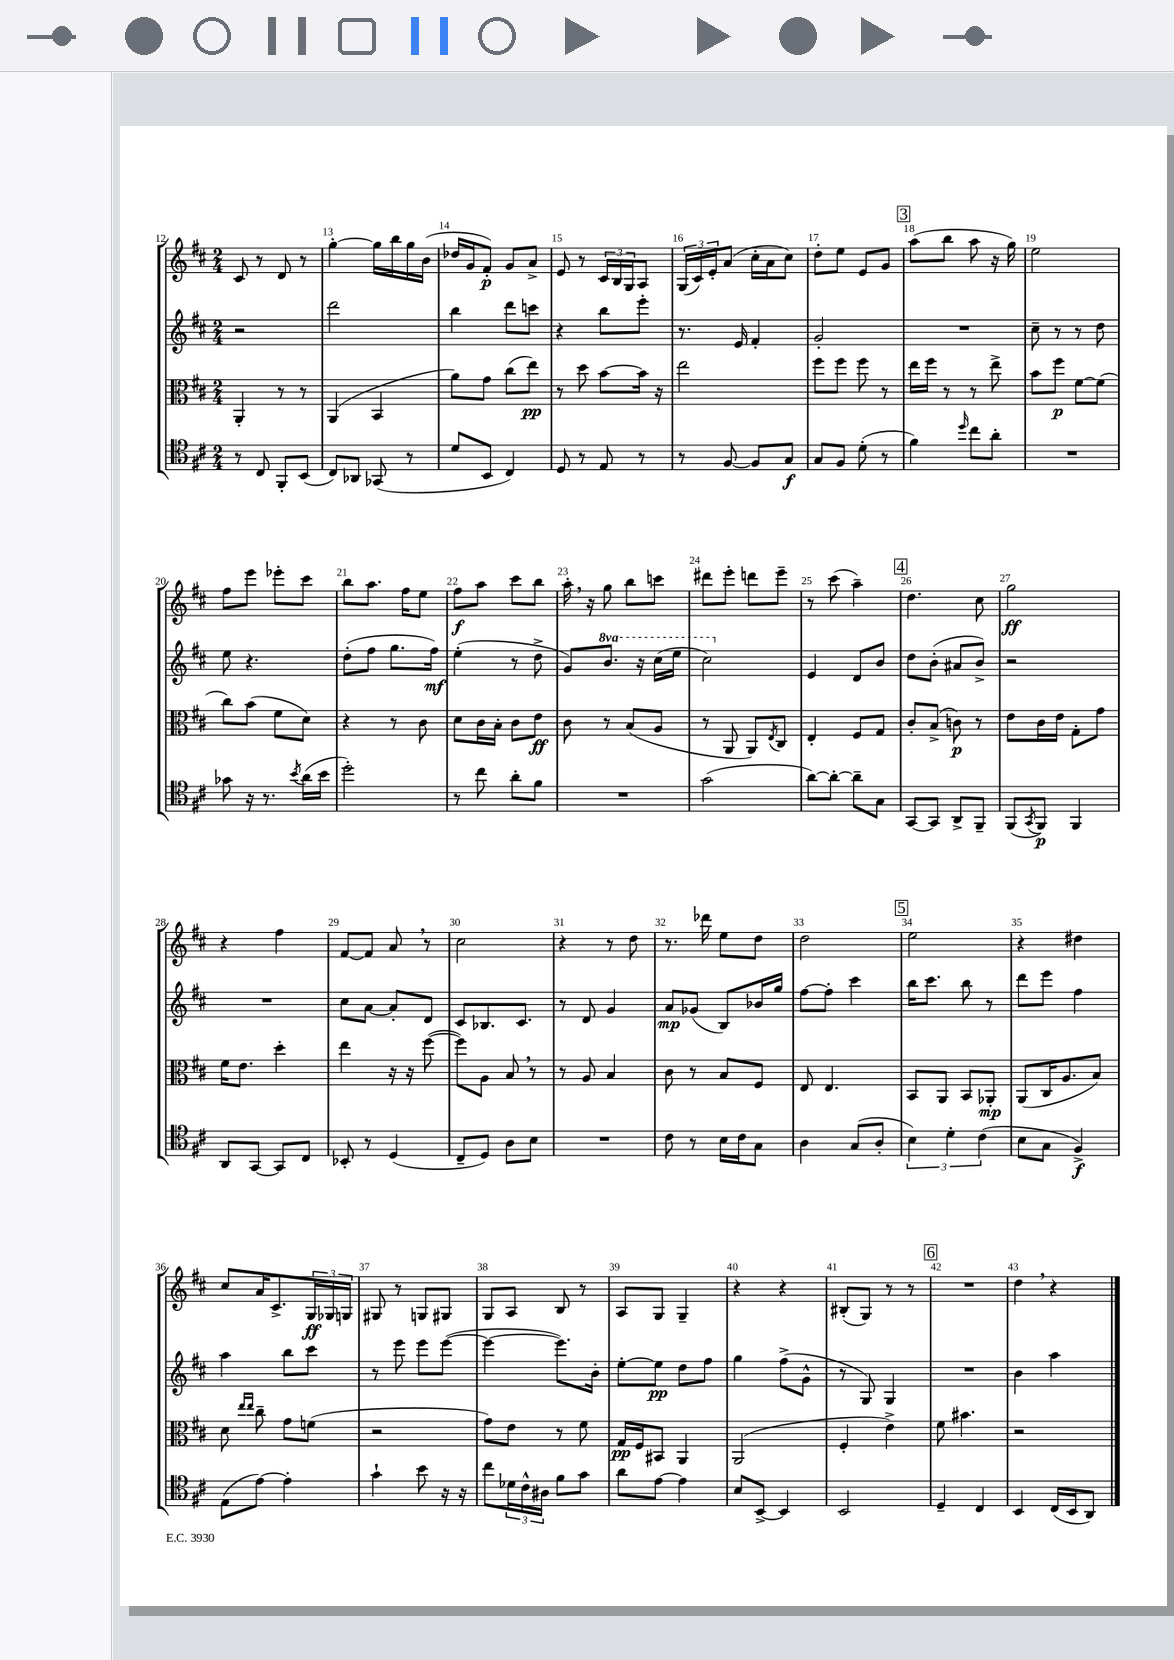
<<
\new StaffGroup <<
\new Staff = "s0" {
    \clef treble \key d \major \numericTimeSignature \time 2/4
    cis'8 r8 d'8 r8 |
    g''4~-. g''16 b''16 g''16 b'16( |
    des''16 g'16 fis'8-.\p) g'8 a'8-> |
    e'8 r8 \tuplet 3/2 { cis'16 b16 g16 } a8 |
    \tuplet 3/2 { g16( cis'16) e'16-. } a'8( cis''16-. a'16 cis''8) |
    d''8-. e''8 e'8 g'8 |
    \mark \markup { \box "3" } a''8( b''8 a''8 r16 g''16) |
    e''2 |
    fis''8 e'''8 ees'''8-. cis'''8 |
    b''8 a''8. fis''16 e''8 |
    fis''8\f a''8 cis'''8 b''8 |
    a''16-. \breathe r16 g''8 b''8 c'''8 |
    dis'''8 e'''8-. d'''8 e'''8-- |
    r8 cis'''8( a''4--) |
    \mark \markup { \box "4" } d''4. cis''8 |
    g''2\ff |
    r4 fis''4 |
    fis'8~ fis'8 a'8 \breathe r8 |
    cis''2 |
    r4 r8 d''8 |
    r8. des'''16 e''8 d''8 |
    d''2 |
    \mark \markup { \box "5" } e''2 |
    r4 dis''4 |
    cis''8 a'16 cis'8.-> \tuplet 3/2 { g16\ff ges16 g16 } |
    gis8 r8 g8 gis8 |
    g8 a8 b8 r8 |
    a8 g8 g4-- |
    r4 r4 |
    bis8-.( g8) r8 r8 |
    \mark \markup { \box "6" } R2 |
    d''4 \breathe r4 \bar "|." |
}
\new Staff = "s1" {
    \clef treble \key d \major \numericTimeSignature \time 2/4 \set Staff.ottavationMarkups = #ottavation-simple-ordinals
    r2 |
    d'''2 |
    b''4 d'''8 c'''8 |
    r4 b''8 e'''8-. |
    r8. e'16 fis'4-. |
    g'2-. |
    \mark \markup { \box "3" } R2 |
    cis''8-- r8 r8 d''8 |
    e''8 r4. |
    d''8-.( fis''8 g''8. fis''16\mf) |
    e''4-.( r8 d''8-> |
    g'8) \ottava #1 b''8. r16 cis'''16( e'''16 |
    cis'''2) \ottava #0 |
    e'4 d'8 b'8 |
    \mark \markup { \box "4" } d''8 b'8-.( ais'8 b'8->) |
    r2 |
    R2 |
    cis''8 a'8~ a'8-. d'8 |
    cis'8 bes8. cis'8. |
    r8 d'8 g'4 |
    a'8\mp ges'8( b8) bes'16 g''16 |
    fis''8~ fis''8-. cis'''4 |
    \mark \markup { \box "5" } b''16 cis'''8. b''8 r8 |
    d'''8 e'''8 fis''4 |
    a''4 b''8 cis'''8 |
    r8 e'''8 e'''8 e'''8~( |
    e'''4~ e'''8.) b'16-. |
    e''8~-. e''8\pp d''8 fis''8 |
    g''4 fis''8->( g'8-^ |
    r8 g8) g4 |
    \mark \markup { \box "6" } R2 |
    b'4 a''4 \bar "|." |
}
\new Staff = "s2" {
    \clef alto \key d \major \numericTimeSignature \time 2/4
    a,4-. r8 r8 |
    a,4( b,4 |
    a'8) g'8 cis''8( e''8\pp) |
    r8 d''8 b'8~ b'16 r16 |
    e''2 |
    fis''8 fis''8 fis''8 r8 |
    \mark \markup { \box "3" } e''16 fis''16 r8 r8 e''8-> |
    b'8 fis''8\p fis'8~ fis'8( |
    cis''8) b'8( fis'8 d'8) |
    r4 r8 cis'8 |
    d'8 cis'16 b16-. cis'8 e'8\ff |
    cis'8 r8 b8( a8 |
    r8 a,8 a,8) \acciaccatura { e8 } cis8 |
    e4-. fis8 g8 |
    \mark \markup { \box "4" } cis'8-. b8->( c'8\p) r8 |
    e'8 cis'16 e'16 g8-. g'8 |
    fis'16 e'8. d''4-. |
    e''4 r16 r16 fis''8~( |
    fis''8) a8 b8 \breathe r8 |
    r8 a8 b4 |
    cis'8 r8 b8 fis8 |
    e8 e4. |
    \mark \markup { \box "5" } b,8 a,8 b,8 aes,8-.\mp |
    a,8( cis16 a8. b8) |
    d'8 \grace { e''16 e''16 } cis''8-- g'8 f'8( |
    r2 |
    g'8) e'8 r8 fis'8 |
    g16\pp fis16 bis,8 a,4 |
    a,2( |
    fis4-. e'4->) |
    \mark \markup { \box "6" } fis'8 bis'4. |
    r2 \bar "|." |
}
\new Staff = "s3" {
    \clef tenor \key d \major \numericTimeSignature \time 2/4
    r8 cis8 fis,8-. b,8( |
    cis8) aes,8 ges,8( r8 |
    d'8 b,8 cis4) |
    d8 r8 e8 r8 |
    r8 fis8~ fis8 g8\f |
    g8 fis8 d'8-.( r8 |
    \mark \markup { \box "3" } fis'4) \grace { d''16 } cis''8 a'8-. |
    R2 |
    ges'8 r16 r8. \acciaccatura { b'8 } a'16( b'16 |
    d''2-.) |
    r8 cis''8 a'8-. fis'8 |
    R2 |
    g'2( |
    a'8~) a'8~-. a'8-- g8 |
    \mark \markup { \box "4" } g,8~ g,8 a,8-> fis,8-- |
    fis,8( \acciaccatura { g,8 } fis,8\p) fis,4 |
    a,8 g,8~ g,8 cis8 |
    bes,8-. r8 d4( |
    cis8-- d8) a8 b8 |
    R2 |
    cis'8 r8 b16 cis'16 g8 |
    a4 g8( a8-. |
    \mark \markup { \box "5" } \tuplet 3/2 { b4) d'4-. cis'4( } |
    b8 g8 fis4->\f) |
    e8( e'8~) e'4-. |
    g'4-! b'8 r16 r16 |
    cis''8 \tuplet 3/2 { des'16 cis'16-^ ais16 } fis'8 g'8 |
    a'8 e'8~ e'4 |
    b8 b,8~-> b,4 |
    b,2 |
    \mark \markup { \box "6" } d4-- cis4 |
    b,4 cis16( b,16 a,8) \bar "|." |
}
>>
>>
\layout { \context { \Score currentBarNumber = #12 \override BarNumber.break-visibility = ##(#f #t #t) barNumberVisibility = #all-bar-numbers-visible } }
